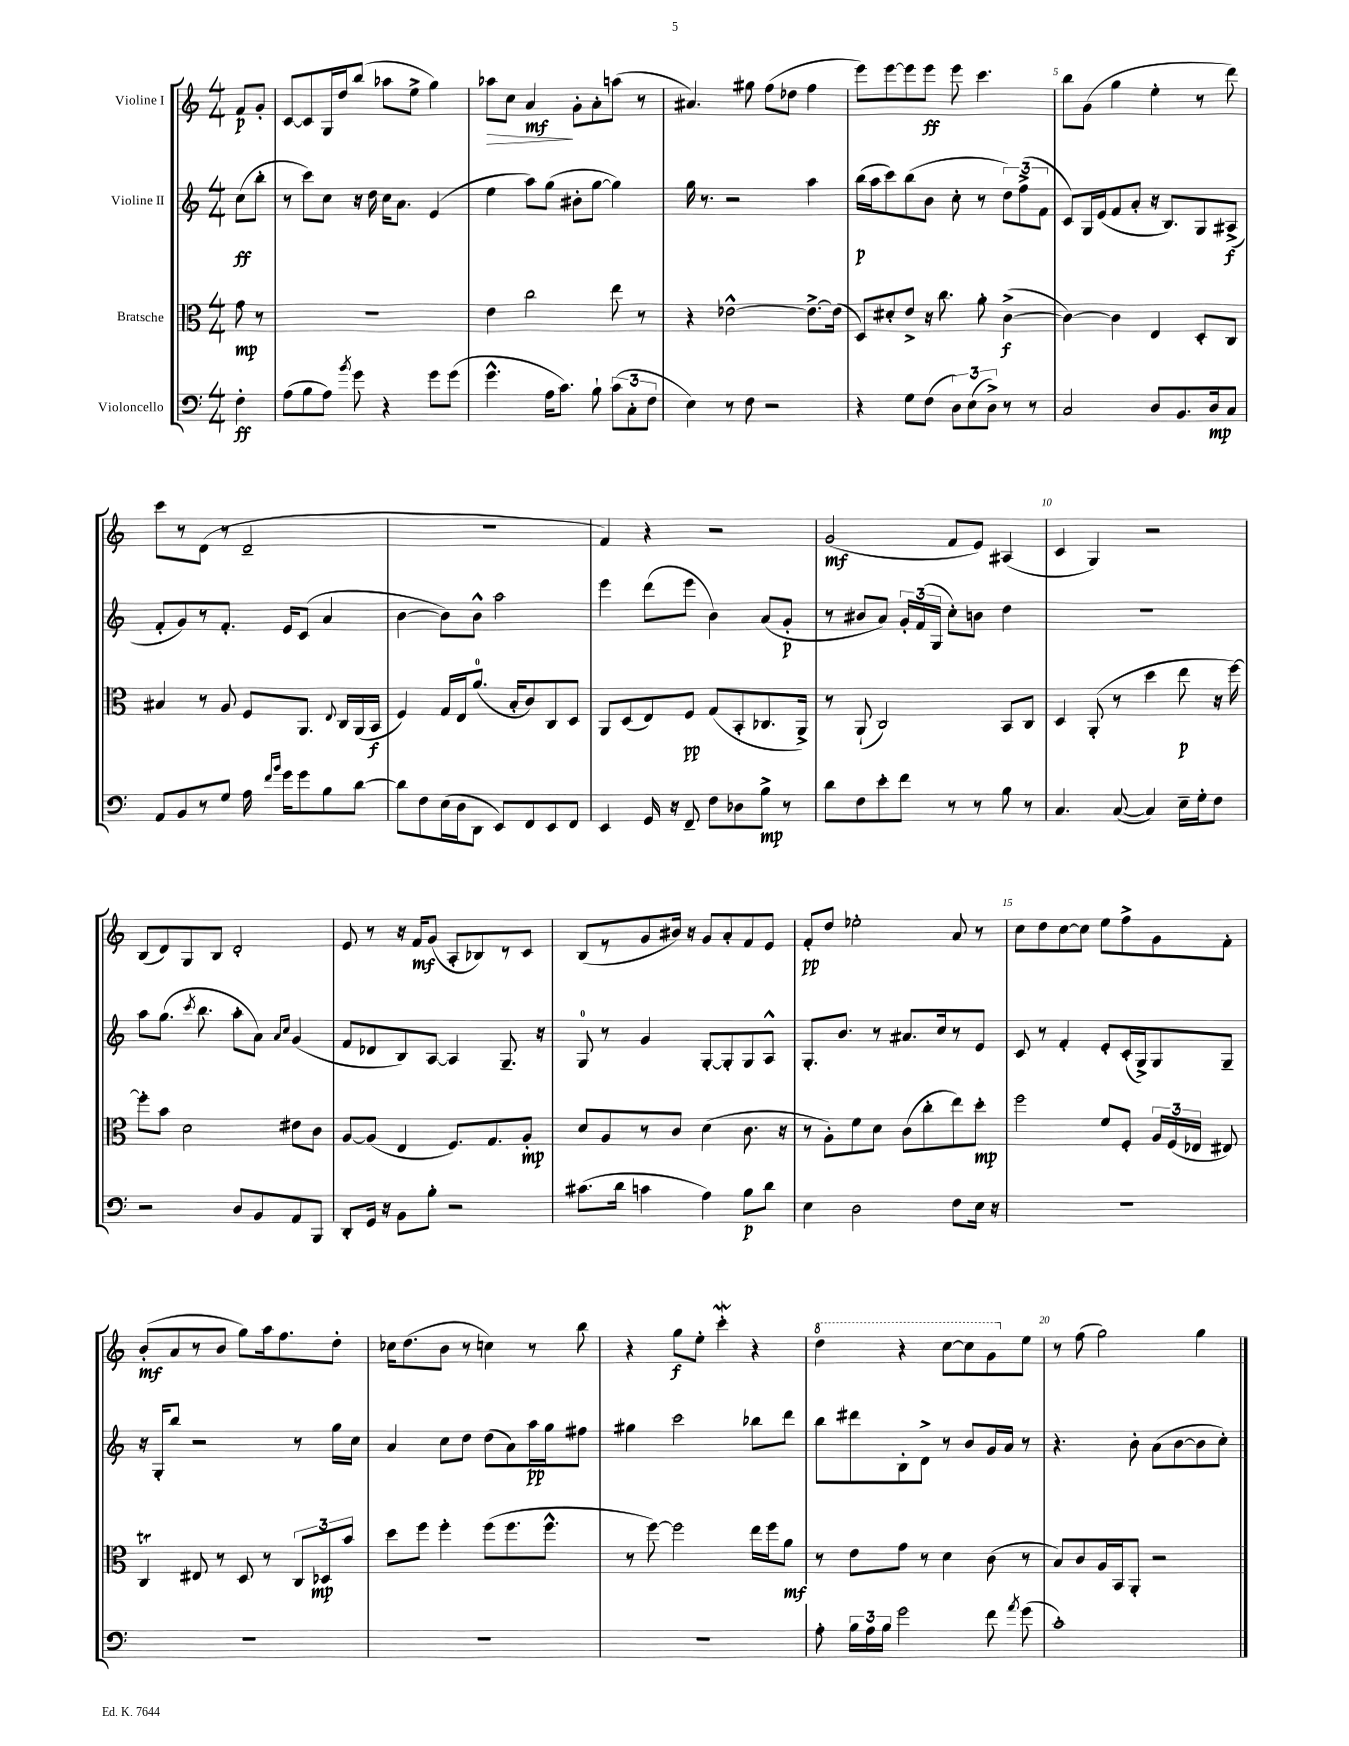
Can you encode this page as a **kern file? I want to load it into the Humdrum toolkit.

**kern	**dynam	**kern	**dynam	**kern	**dynam	**kern	**dynam
*part4	*part4	*part3	*part3	*part2	*part2	*part1	*part1
*staff4	*staff4	*staff3	*staff3	*staff2	*staff2	*staff1	*staff1
*I"Violoncello	*	*I"Bratsche	*	*I"Violine II	*	*I"Violine I	*
*clefF4	*	*clefC3	*	*clefG2	*	*clefG2	*
*k[]	*	*k[]	*	*k[]	*	*k[]	*
*M4/4	*	*M4/4	*	*M4/4	*	*M4/4	*
=	=	=	=	=	=	=	=
4F'\	ff	8g\	mp	(8cc\L	ff	8f/L	p
.	.	8r	.	8bb'\J	.	8g'/J	.
=1	=1	=1	=1	=1	=1	=1	=1
(8A\L	.	1r	.	8r	.	[8c/L	.
8B\	.	.	.	8ccc\L)	.	8c/]	.
8A\J)	.	.	.	8cc\J	.	16G/L	.
.	.	.	.	.	.	16dd/J	.
8qb/	.	.	.	.	.	.	.
8g\	.	.	.	16r	.	(8bb/J	.
.	.	.	.	16dd\	.	.	.
4r	.	.	.	16cc\KL	.	8aa-X\L	.
.	.	.	.	8.a\J	.	.	.
.	.	.	.	.	.	8ee^\J	.
8g\L	.	.	.	(4e/	.	4gg\)	.
(8g\J	.	.	.	.	.	.	.
=2	=2	=2	=2	=2	=2	=2	=2
!	!	!	!	!	!	!	!LO:HP:b
4.g^^\	.	4e\	.	4ee\	.	8aa-X\L	>
.	.	.	.	.	.	8cc\J	.
.	.	2cc\	.	8aa\L)	.	4a/	mf
16A\KL	.	.	.	(8gg\J	.	.	.
8.c\J)	.	.	.	.	.	.	.
.	.	.	.	8b#X'\L	.	8g'\L	]
8B`\	.	.	.	[8gg\J	.	8a'\	.
(12c\L	.	8ee\	.	4gg\])	.	(8aan\J	.
12C'\	.	.	.	.	.	.	.
.	.	8r	.	.	.	8r	.
12F\J	.	.	.	.	.	.	.
=3	=3	=3	=3	=3	=3	=3	=3
4E\)	.	4r	.	16gg\	.	4.a#X/)	.
.	.	.	.	8.r	.	.	.
8r	.	[2e-X^^\	.	2r	.	.	.
8F\	.	.	.	.	.	8gg#X\	.
2r	.	.	.	.	.	(8ff\L	.
.	.	.	.	.	.	8dd-X\J	.
.	.	8.e-^\L_	.	4aa\	.	4ff\	.
.	.	(16e-\Jk]	.	.	.	.	.
=4	=4	=4	=4	=4	=4	=4	=4
4r	.	8D/L)	.	(16bb\LL	p	8eee\L)	.
.	.	.	.	16aa\J	.	.	.
.	.	8d#X'/	.	8ccc\)	.	[8eee\	.
8G\L	.	8e^/J	.	(8bb\	.	8eee\]	.
(8F\J	.	16r	.	8b\J	.	8eee\J	ff
.	.	8.cc\	.	.	.	.	.
12D\L)	.	.	.	8cc'\	.	8eee\	.
(12E\	.	.	.	.	.	.	.
.	.	8a'\	.	8r	.	4.ccc\	.
12D^\J)	.	.	.	.	.	.	.
8r	.	([4c^\	f	12dd\L)	.	.	.
.	.	.	.	(12ff^\	.	.	.
8r	.	.	.	.	.	.	.
.	.	.	.	12f\J	.	.	.
=5	=5	=5	=5	=5	=5	=5	=5
2C/	.	4c\_)	.	8c/L)	.	8bb\L	.
.	.	.	.	16G/L	.	(8g\J	.
.	.	.	.	(16e/J	.	.	.
.	.	4c\]	.	8f/	.	4gg\	.
.	.	.	.	8a'/J	.	.	.
8D/L	.	4E/	.	16r	.	4ee'\	.
.	.	.	.	8.B/L)	.	.	.
8.BB/	.	.	.	.	.	.	.
.	.	8D'/L	.	8G/	.	8r	.
16D/k	mp	.	.	.	.	.	.
8C/J	.	8C/J	.	(8A#X^/J	f	8ddd\)	.
!!LO:LB:g=z
=6	=6	=6	=6	=6	=6	=6	=6
8AA/L	.	4B#X/	.	8f'/L	.	8ccc\L	.
8BB/	.	.	.	8g/)	.	8r	.
8r	.	8r	.	8r	.	(8d\J	.
8G/J	.	8A/	.	8.f'/J	.	8r	.
16A\	.	8F/L	.	.	.	2d~/	.
16qqf/LL	.	.	.	.	.	.	.
16qqb/JJ	.	.	.	.	.	.	.
16g\KL	.	.	.	16e/KL	.	.	.
8g\	.	8.AA/J	.	(8c/J	.	.	.
8B\	.	.	.	4a/	.	.	.
.	.	8qqE/	.	.	.	.	.
.	.	16C/LL	.	.	.	.	.
[8d\J	.	(16AA/	.	.	.	.	.
.	.	16BB/JJ	f	.	.	.	.
=7	=7	=7	=7	=7	=7	=7	=7
8d\L]	.	4F/)	.	[4b\	.	1r	.
8F\	.	.	.	.	.	.	.
(16E\L	.	16G/LL	.	8b\L])	.	.	.
16D\J	.	16E/J	.	.	.	.	.
8DD\J	.	(8.a/J	.	8b^^\J	.	.	.
8EE/L)	.	.	.	2aa\	.	.	.
.	.	16B'/KL	.	.	.	.	.
8FF/	.	8c/)	.	.	.	.	.
8EE/	.	8C/	.	.	.	.	.
8FF/J	.	8D/J	.	.	.	.	.
=8	=8	=8	=8	=8	=8	=8	=8
4EE/	.	8AA/L	.	4eee\	.	4f/)	.
.	.	(8D/	.	.	.	.	.
16GG/	.	8E/)	.	(8ddd\L	.	4r	.
16r	.	.	.	.	.	.	.
8FF~/	.	8F/J	pp	8eee\J	.	.	.
8F\L	.	(8G/L	.	4b\)	.	2r	.
8D-X\	.	8BB'/	.	.	.	.	.
8B^\J	mp	8.C-X/	.	(8a/L	.	.	.
8r	.	.	.	8g'/J	p	.	.
.	.	16AA^/Jk)	.	.	.	.	.
=9	=9	=9	=9	=9	=9	=9	=9
8d\L	.	8r	.	8r	.	(2g/	mf
8F\	.	(8AA`/	.	8b#X/L	.	.	.
8e'\	.	2C/)	.	8a/J)	.	.	.
8f\J	.	.	.	24g'/LL	.	.	.
.	.	.	.	(24f/	.	.	.
.	.	.	.	24G/JJ	.	.	.
8r	.	.	.	8cc'\L)	.	8f/L	.
8r	.	.	.	8bn\J	.	8e/J)	.
8B\	.	8BB/L	.	4dd\	.	(4A#X/	.
8r	.	8C/J	.	.	.	.	.
=10	=10	=10	=10	=10	=10	=10	=10
4.C/	.	4D/	.	1r	.	4c/	.
.	.	(8AA'/	.	.	.	4G/)	.
([8C/	.	8r	.	.	.	.	.
4C/])	.	4dd\	.	.	.	2r	.
16E~\LL	.	8ee\	p	.	.	.	.
16G'\J	.	.	.	.	.	.	.
8F\J	.	16r	.	.	.	.	.
.	.	[16ff\)	.	.	.	.	.
!!LO:LB:g=z
=11	=11	=11	=11	=11	=11	=11	=11
2r	.	8ff'\L]	.	8aa\L	.	(8B/L	.
.	.	8b\J	.	(8.gg\J	.	8d/)	.
.	.	2d\	.	.	.	8G/	.
.	.	.	.	8qccc/	.	.	.
.	.	.	.	8.bb\	.	.	.
.	.	.	.	.	.	8B/J	.
8D/L	.	.	.	8aa'\L	.	2d'/	.
8BB/	.	.	.	8a\J)	.	.	.
.	.	.	.	16qqa/LL	.	.	.
.	.	.	.	16qqcc/JJ	.	.	.
8AA/	.	8e#X\L	.	(4g/	.	.	.
8BBB/J	.	8c\J	.	.	.	.	.
=12	=12	=12	=12	=12	=12	=12	=12
8DD'/L	.	[8A/L	.	8f/L	.	8e/	.
16GG/Jk	.	(8A/J]	.	8d-X/	.	8r	.
16r	.	.	.	.	.	.	.
8BB\L	.	4E/	.	8B/)	.	16r	.
.	.	.	.	.	.	16f/KL	mf
8B'\J	.	.	.	[8A/J	.	(8g/J	.
2r	.	8.F/L)	.	4A/]	.	8A'/L	.
.	.	.	.	.	.	8B-X/)	.
.	.	8.G/	.	.	.	.	.
.	.	.	.	8.G~/	.	8r	.
.	.	8A'/J	mp	.	.	8c/J	.
.	.	.	.	16r	.	.	.
=13	=13	=13	=13	=13	=13	=13	=13
(8.c#X\L	.	8d/L	.	8G/	.	(8B/L	.
.	.	8A/	.	8r	.	8r	.
16d\Jk	.	.	.	.	.	.	.
4cn\	.	8r	.	4g/	.	8g/	.
.	.	8c/J	.	.	.	16b#X/Jk)	.
.	.	.	.	.	.	16r	.
4A\)	.	(4d\	.	[8G'/L	.	8g/L	.
.	.	.	.	8G'/]	.	8a'/	.
8B\L	p	8.c\	.	8G/	.	8f/	.
8d\J	.	.	.	8A^^/J	.	8e/J	.
.	.	16r	.	.	.	.	.
=14	=14	=14	=14	=14	=14	=14	=14
4E\	.	8r	.	8.G'/L	.	8f'/L	pp
.	.	8A'\L)	.	.	.	8dd/J	.
.	.	.	.	8.b/J	.	.	.
2D\	.	8f\	.	.	.	2ee-X'\	.
.	.	8d\J	.	8r	.	.	.
.	.	(8c\L	.	8.a#X/L	.	.	.
.	.	8cc'\	.	.	.	.	.
.	.	.	.	16cc/k	.	.	.
8F\L	.	8ee\)	.	8r	.	8a/	.
16E\Jk	.	8dd'\J	mp	8e/J	.	8r	.
16r	.	.	.	.	.	.	.
=15	=15	=15	=15	=15	=15	=15	=15
1r	.	2ff\	.	8c/	.	8cc\L	.
.	.	.	.	8r	.	8dd\	.
.	.	.	.	4f'/	.	[8cc\	.
.	.	.	.	.	.	8cc\J]	.
.	.	8f/L	.	8e'/L	.	8ee\L	.
.	.	8F'/J	.	(16c'/L	.	8ff^\	.
.	.	.	.	16G^/J)	.	.	.
.	.	24A/LL	.	8G/	.	8g\	.
.	.	(24F/	.	.	.	.	.
.	.	24E-X/JJ	.	.	.	.	.
.	.	8E#X/)	.	8G~/J	.	8f'\J	.
!!LO:LB:g=z
=16	=16	=16	=16	=16	=16	=16	=16
1r	.	4CT/	.	16r	.	(8b'/L	mf
.	.	.	.	16G'/KL	.	.	.
.	.	.	.	8bb/J	.	8a/	.
.	.	8E#X/	.	2r	.	8r	.
.	.	8r	.	.	.	8b/J	.
.	.	8D/	.	.	.	8gg\L)	.
.	.	8r	.	.	.	16aa\k	.
.	.	.	.	.	.	8.ff\	.
.	.	12C/L	.	8r	.	.	.
.	.	12D-X/	mp	.	.	.	.
.	.	.	.	16gg\LL	.	8dd'\J	.
.	.	12b/J	.	.	.	.	.
.	.	.	.	16cc\JJ	.	.	.
=17	=17	=17	=17	=17	=17	=17	=17
1r	.	8dd\L	.	4a/	.	16cc-X\KL	.
.	.	.	.	.	.	(8.dd\	.
.	.	8ff\J	.	.	.	.	.
.	.	4ff'\	.	8cc\L	.	8b\J	.
.	.	.	.	8dd\J	.	8r	.
.	.	(8ff\L	.	(8dd\L	.	4ccn\)	.
.	.	8.ff\	.	8a\)	.	.	.
.	.	.	.	16aa\L	pp	8r	.
.	.	8.ff^^\J	.	16gg\J	.	.	.
.	.	.	.	8ff#X\J	.	8bb\	.
=18	=18	=18	=18	=18	=18	=18	=18
1r	.	8r	.	4gg#X\	.	4r	.
.	.	[8ff\)	.	.	.	.	.
.	.	2ff\]	.	2ccc\	.	8gg\L	f
.	.	.	.	.	.	8ee'\J	.
.	.	.	.	.	.	4cccw'\	.
.	.	16ee\LL	.	8bb-X\L	.	4r	.
.	.	16ff\J	.	.	.	.	.
.	.	8a\J	mf	8ddd\J	.	.	.
=19	=19	=19	=19	=19	=19	=19	=19
*	*	*	*	*	*	*8va	*
8A'\	.	8r	.	8bb\L	.	4ddd\	.
24B\LL	.	8e\L	.	8ddd#X\	.	.	.
24A\	.	.	.	.	.	.	.
24B\JJ	.	.	.	.	.	.	.
2g\	.	8g\J	.	8B'\	.	4r	.
.	.	8r	.	8d^\J	.	.	.
.	.	4d\	.	8r	.	[8ccc\L	.
.	.	.	.	8b/L	.	8ccc\]	.
8f\	.	(8c\	.	16g/L	.	8gg\	.
.	.	.	.	16a/JJ	.	.	.
8qa/	.	.	.	.	.	.	.
*	*	*	*	*	*	*X8va	*
(8g\	.	8r	.	8r	.	8ee\J	.
=20	=20	=20	=20	=20	=20	=20	=20
1c')	.	8B/L)	.	4.r	.	8r	.
.	.	8c/	.	.	.	(8ff\	.
.	.	16A/L	.	.	.	2gg\)	.
.	.	16BB/J	.	.	.	.	.
.	.	8AA'/J	.	8b'\	.	.	.
.	.	2r	.	(8a\L	.	.	.
.	.	.	.	[8b\	.	.	.
.	.	.	.	8b\]	.	4gg\	.
.	.	.	.	8cc'\J)	.	.	.
==	==	==	==	==	==	==	==
*-	*-	*-	*-	*-	*-	*-	*-
